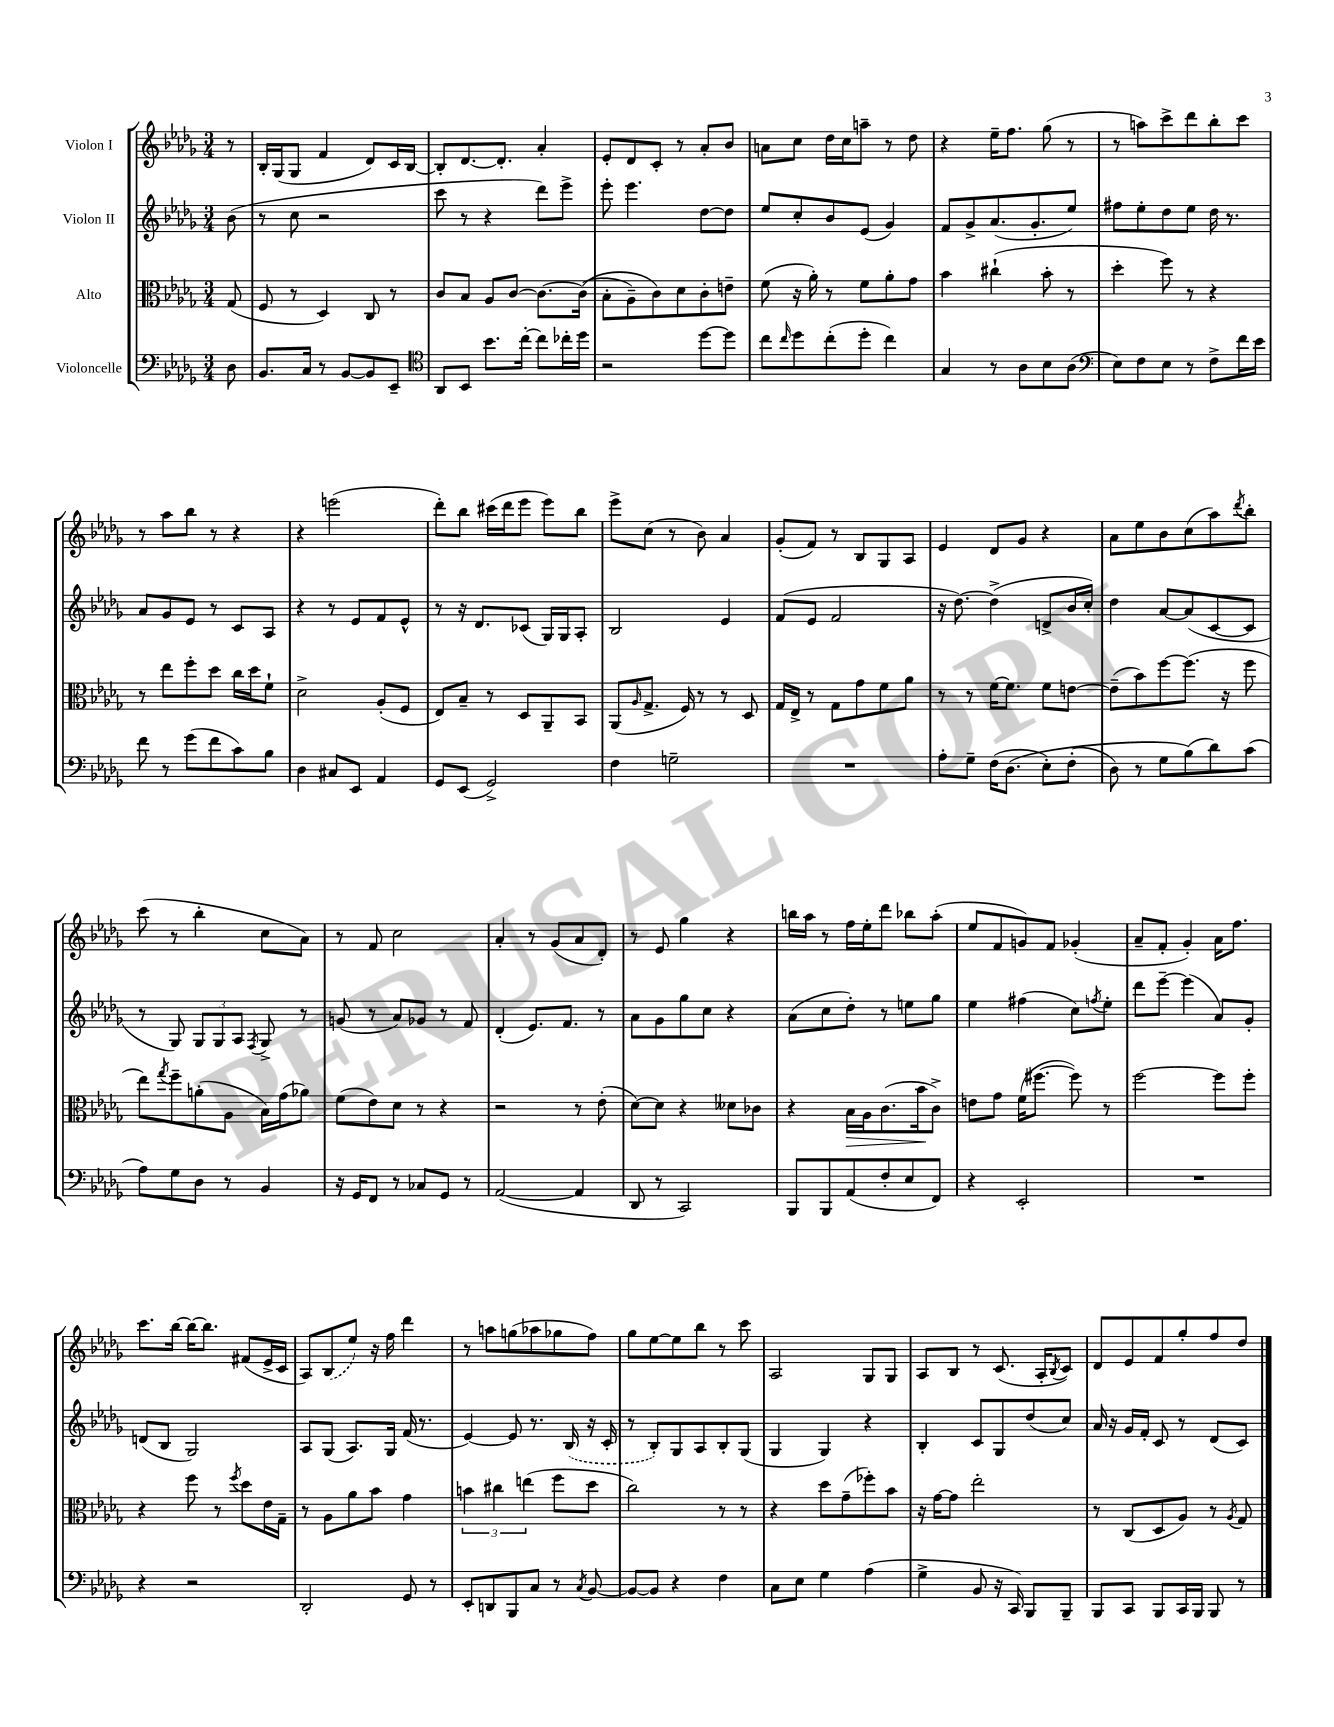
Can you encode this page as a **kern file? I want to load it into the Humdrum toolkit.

**kern	**kern	**kern	**kern
*staff4	*staff3	*staff2	*staff1
*clefF4	*clefC3	*clefG2	*clefG2
*k[b-e-a-d-g-]	*k[b-e-a-d-g-]	*k[b-e-a-d-g-]	*k[b-e-a-d-g-]
*M3/4	*M3/4	*M3/4	*M3/4
8D-\	(8G-/	(8b-\	8r
=	=	=	=
8.BB-/L	8F/	8r	16B-'/LL
.	.	.	(16G-/J
.	8r	8cc\	8G-/J
16C/Jk	.	.	.
8r	4D-/)	2r	4f/
[8BB-/L	.	.	.
8BB-/]	8C/	.	8d-/L)
8EE-~/J	8r	.	16c/L
.	.	.	[16B-/JJ
=	=	=	=
*clefC4	*	*	*
8AA-/L	8c/L	8ccc\	8B-'/]L
8BB-/J	8B-/J	8r	[8.d-/
8.b-\L	8A-/L	4r	.
.	.	.	8.d-'/]J
.	[8c/J	.	.
[16cc'\Jk	.	.	.
8cc\]L	8.c\_L	8ddd-\L)	4a-'/
16cc-'\L	.	8eee-^\J	.
16dd-\JJ	&((16c\]Jk	.	.
=	=	=	=
2r	8B-'\L	8eee-'\	8e-'/L
.	8A-~\)	4.eee-\	8d-/
.	8c\&)	.	8c'/J
.	8d-\	.	8r
[8dd-\L	8c'\	[8dd-\L	8a-'/L
8dd-\]J	8e~\J	8dd-\]J	8b-/J
=	=	=	=
8cc\L	(8f\	8ee-/L	8a\L
16qqcc/	.	.	.
8dd-\	16r	8cc'/	8cc\J
.	16a-'\)	.	.
(8cc'\	8r	8b-/	16dd-\LL
.	.	.	16cc\J
8dd-'\J	8f\L	(8e-/J	8aa~\J
4cc\)	8a-'\	4g-/)	8r
.	8g-\J	.	8dd-\
=	=	=	=
4G-/	4b-\	8f/L	4r
.	.	8g-^/	.
8r	(4cc#`\	(8.a-/	16ee-~\LK
.	.	.	8.ff\J
8A-\L	.	.	.
.	.	8.g-'/	.
8B-\	8b-'\	.	(8gg-\
(8A-\J	8r	8ee-/J)	8r
=	=	=	=
*clefF4	*	*	*
8E-\L)	4dd-'\	8ff#\L	8r
8F\	.	8ee-'\	8aa\L)
8E-\J	8ff\)	8dd-\	8ccc^\
8r	8r	8ee-\J	8ddd-\
8F^\L	4r	16dd-\	8bb-'\
.	.	8.r	.
16f\L	.	.	8ccc\J
16e-\JJ	.	.	.
=	=	=	=
8f\	8r	8a-/L	8r
8r	8ee-\L	8g-/	8aa-\L
(8g-\L	8ff'\	8e-/J	8bb-\J
8f\	8dd-\J	8r	8r
8c\)	16cc\LL	8c/L	4r
.	16dd-\J	.	.
8B-\J	8f`\J	8A-/J	.
=	=	=	=
4D-\	2d-^\	4r	4r
8C#/L	.	8r	(2eee\
8EE-/J	.	8e-/L	.
4AA-/	(8A-'/L	8f/	.
.	8F/J	8e-^^/J	.
=	=	=	=
8GG-/L	8E-/L)	8r	8ddd-'\L)
(8EE-/J	8B-~/J	16r	8bb-\J
.	.	8.d-/L	.
2GG-^/)	8r	.	(16ccc#\LL
.	.	.	16ddd-\J
.	8D-/L	(8c-/J	8eee-\J
.	8AA-~/	16G-/LL)	8eee-\L)
.	.	16G-/J	.
.	8BB-/J	8A-'/J	8bb-\J
=	=	=	=
4F\	(8AA-/L	2B-/	8eee-^\L
.	16qqA-/	.	.
.	8.G-^/J	.	(8cc\J
2G~\	.	.	8r
.	16F/)	.	.
.	8r	.	8b-\)
.	8r	4e-/	4a-/
.	8D-/	.	.
=	=	=	=
2.r	16G-/LL	(8f/L	(8g-'/L
.	16E-^/JJ	.	.
.	8r	8e-/J	8f/J)
.	8G-\L	2f/	8r
.	8g-\	.	8B-/L
.	8f\	.	8G-/
.	8a-\J	.	8A-/J
=	=	=	=
8A-'\L	8r	16r	4e-/
.	.	[8.dd-\)	.
8G-~\J	8r	.	.
(16F\LK	[16f\LK	(4dd-^\]	8d-/L
&(8.D-\J	8.f\]J	.	.
.	.	.	8g-/J
8E-'\L)	8f\L	8d^/L	4r
(8F'\J	[8e\J	16b-/L	.
.	.	16cc'/JJ)	.
=	=	=	=
8D-\)	(8e~\]L	4dd-\	8a-\L
8r	8b-\)	.	8ee-\
8G-\L	[8ff\	[8a-/L	8b-\
(8B-\&)	(8.ff\]J	(8a-/]	(8cc\
8d-\)	.	[8c/	8aa-\)
.	16r	.	.
.	.	.	8qddd-/
(8c\J	8ff\	8c/]J	8bb-'\J
=	=	=	=
8A-\L)	8ee-\L)	8r	(8ccc\
.	8qgg-/	.	.
8G-\	8ff~\	8G-/)	8r
8D-\J	(8a'\	12G-/L	4bb-'\
.	.	12G-/	.
8r	8A-\J	.	.
.	.	12A-/J	.
.	.	8qF/	.
4BB-/	16B-\LL)	8G-^/	8cc\L
.	(16g-\J	.	.
.	8a-\J)	8r	8a-\J)
=	=	=	=
16r	(8f\L	(8g/	8r
16GG-/LK	.	.	.
8FF/J	8e-\)	8r	8f/
8r	8d-\J	8a-/L)	2cc\
8C-/L	8r	8g-/J	.
8GG-/J	4r	8r	.
8r	.	8f/	.
=	=	=	=
([2AA-/	2r	(4d-'/	4a-'/
.	.	8.e-/L)	8r
.	.	.	(8g-/L
.	.	8.f/J	.
4AA-/]	8r	.	8a-/
.	(8e-'\	8r	8d-'/J)
=	=	=	=
8DD-/	[8d-\L)	8a-\L	8r
8r	8d-\]J	8g-\	8e-/
2CC/)	4r	8gg-\	4gg-\
.	.	8cc\J	.
.	8d--\L	4r	4r
.	8c-\J	.	.
=	=	=	=
8BBB-/L	4r	(8a-\L	16bb\LL
.	.	.	16aa-\JJ
8BBB-/	.	8cc\	8r
(8AA-/	16B-\LL	8dd-'\J)	16ff\LL
.	16A-\J	.	16ee-'\J
8F'/	(8.c\	8r	8ddd-\J
8E-/	.	8ee\L	8bb-\L
.	16b-\k	.	.
8FF/J)	8c^\J)	8gg-\J	(8aa-'\J
=	=	=	=
4r	8e\L	4ee-\	8ee-/L
.	8g-\J	.	8f/
2EE-'/	(16f\LK	(4ff#\	8g/)
.	[8.ff#\J	.	.
.	.	.	8f/J
.	8ff#\])	8cc\L)	(4g-'/
.	.	8qff/	.
.	8r	8ee-'\J	.
=	=	=	=
2.r	[2ff\	8ddd-\L	8a-~/L
.	.	[8eee-~\J	8f'/J
.	.	(4eee-\]	4g-'/)
.	8ff\]L	8a-/L)	16a-\LK
.	.	.	8.ff\J
.	8ff'\J	8g-'/J	.
=	=	=	=
4r	4r	(8d/L	8.ccc\L
.	.	8B-/J	.
.	.	.	[16bb-\Jk
2r	8ff\	2G-/)	16bb-\_LK
.	.	.	8.bb-\]J
.	8r	.	.
.	8qff/	.	.
.	8dd-\L	.	(8f#/L
.	16e-\L	.	16e-^/L
.	16G-~\JJ	.	16c/JJ
=	=	=	=
2DD-'/	8r	8A-/L	8A-/L)
.	8A-\L	(8G-/J	(8B-/
.	8a-\	8.A-/L)	8ee-/J)
.	8b-\J	.	16r
.	.	16G-/Jk	16ff\
8GG-/	4g-\	(16f/	4ddd-\
.	.	8.r	.
8r	.	.	.
=	=	=	=
8EE-'/L	6b\	[4e-/)	8r
8DD/	.	.	8aa\L
.	6cc#\	.	.
8BBB-/	.	8e-/]	(8gg\
.	(6ee\	.	.
8C/J	.	8.r	8aa-\
8r	8ff\L	.	8gg-\
.	.	(16B-/	.
8qC/	.	.	.
[8BB-/	8dd-\J	16r	8ff\J)
.	.	16c'/	.
=	=	=	=
8BB-/_L	2cc\)	8r	8gg-\L
8BB-/]J	.	8B-'/L)	[8ee-\
4r	.	8G-/	8ee-\]
.	.	8A-/	8bb-\J
4F\	8r	8B-'/	8r
.	8r	(8G-/J	8ccc\
=	=	=	=
8C\L	4r	4G-/	2A-/
8E-\J	.	.	.
4G-\	8dd-\L	4G-/)	.
.	(8g-~\	.	.
(4A-\	8ff-'\)	4r	8G-/L
.	8b-\J	.	8G-/J
=	=	=	=
4G-^\	16r	4B-'/	8A-/L
.	[16g-\LK	.	.
.	8g-\]J	.	8B-/J
8BB-/	2ee-'\	8c/L	8r
16r	.	8G-/	(8.c/
16CC/)	.	.	.
8BBB-/L	.	(8dd-/	.
.	.	.	16A-'/LK
.	.	.	8qB-/
8BBB-~/J	.	8cc/J)	8c/J)
=	=	=	=
8BBB-/L	8r	16a-/	8d-/L
.	.	16r	.
8CC/J	(8C/L	16g-/LL	8e-/
.	.	16f'/JJ	.
8BBB-/L	8D-/	8c/	8f/
16CC/L	8A-/J)	8r	8gg-'/
16BBB-/JJ	.	.	.
8BBB-/	8r	(8d-/L	8ff/
.	8qA-/	.	.
8r	8G-/	8c/J)	8dd-/J
==	==	==	==
*-	*-	*-	*-
